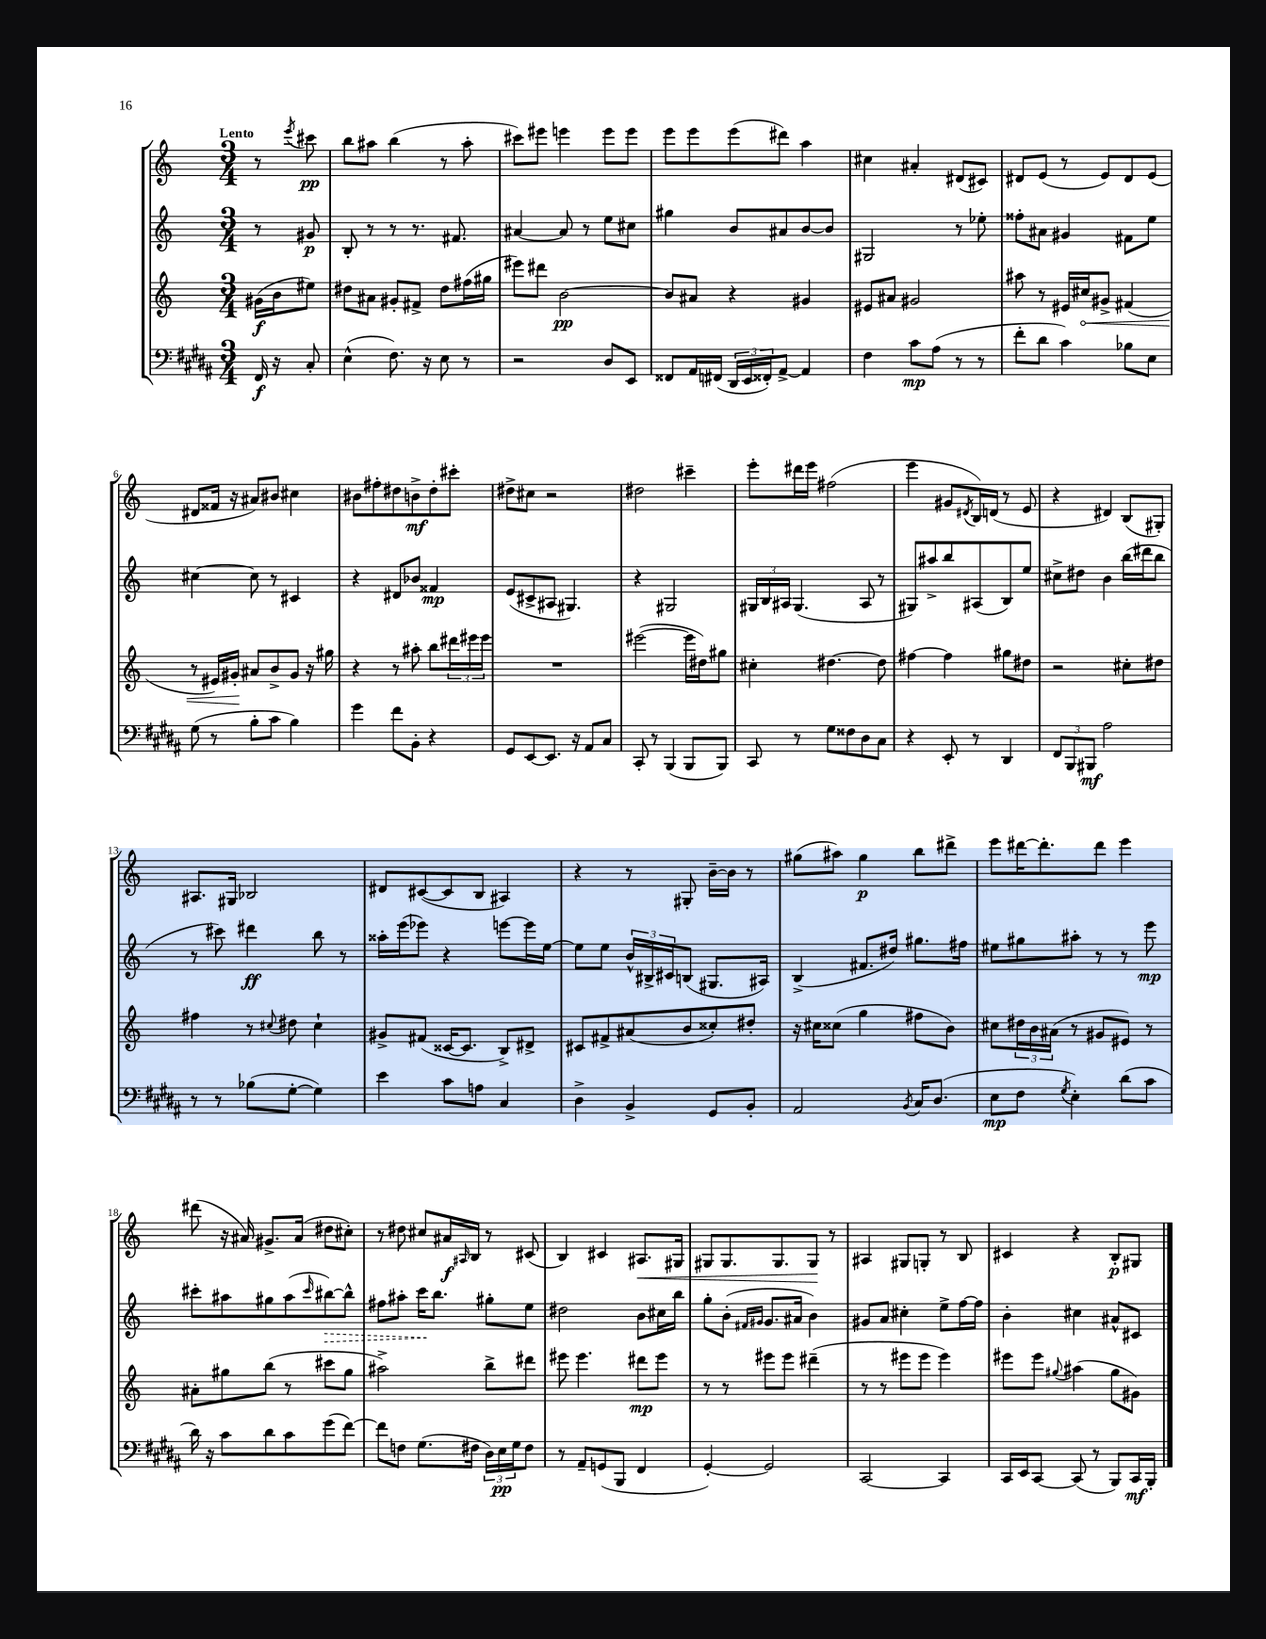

**kern	**dynam	**kern	**dynam	**kern	**dynam	**kern	**dynam
*part4	*part4	*part3	*part3	*part2	*part2	*part1	*part1
*staff4	*staff4	*staff3	*staff3	*staff2	*staff2	*staff1	*staff1
*clefF4	*	*clefG2	*	*clefG2	*	*clefG2	*
*k[f#c#g#d#a#]	*	*k[]	*	*k[]	*	*k[]	*
*M3/4	*	*M3/4	*	*M3/4	*	*M3/4	*
=	=	=	=	=	=	=	=
!	!	!	!	!	!	!LO:TX:a:B:t=Lento	!
16FF#/	f	(16g#X\LL	f	8r	.	8r	.
16r	.	16b\J	.	.	.	.	.
.	.	.	.	.	.	8qeee/	.
8C#'/	.	8ee#X\J)	.	8g#X/	p	8ccc#X\	pp
=1	=1	=1	=1	=1	=1	=1	=1
(4E^^\	.	8dd#X\L	.	8B'/	.	8bb\L	.
.	.	8a#X\J	.	8r	.	8aa#X\J	.
8.F#\)	.	8g#X'/L	.	8r	.	(4bb\	.
.	.	8f#X^/J	.	8.r	.	.	.
16r	.	.	.	.	.	.	.
8E\	.	8dd#\L	.	.	.	8r	.
.	.	.	.	8.f#X/	.	.	.
8r	.	(16ff#X\L	.	.	.	8aa#'\	.
.	.	16gg#X\JJ	.	.	.	.	.
=2	=2	=2	=2	=2	=2	=2	=2
2r	.	8eee#X\L)	.	[4a#X/	.	8ccc#X\L)	.
.	.	8ddd#X\J	.	.	.	8eee#X\J	.
.	.	[2b\	pp	8a#/]	.	4eeen\	.
.	.	.	.	8r	.	.	.
8D#/L	.	.	.	8ee\L	.	8eee\L	.
8EE/J	.	.	.	8cc#X\J	.	8eee\J	.
=3	=3	=3	=3	=3	=3	=3	=3
8FF##X/L	.	8b/L]	.	4gg#X\	.	8eee\L	.
16AA#/L	.	8a#X/J	.	.	.	8eee\	.
(16FF#X/JJ	.	.	.	.	.	.	.
24DD#/LL	.	4r	.	8b/L	.	(8eee\	.
24EE/	.	.	.	.	.	.	.
24FF##X'/J)	.	.	.	.	.	.	.
[8AA#^/J	.	.	.	8a#X/	.	8ddd#X\J)	.
4AA#/]	.	4g#X/	.	[8b/	.	4aa\	.
.	.	.	.	8b/J]	.	.	.
=4	=4	=4	=4	=4	=4	=4	=4
4F#\	.	8e#X/L	.	2G#X/	.	4cc#X\	.
.	.	8a#X/J	.	.	.	.	.
8c#\L	mp	2g#X/	.	.	.	4a#X'/	.
(8A#\J	.	.	.	.	.	.	.
8r	.	.	.	8r	.	(8d#X/L	.
8r	.	.	.	8ee-X'\	.	8c#X/J)	.
=5	=5	=5	=5	=5	=5	=5	=5
8f#'\L	.	8aa#X\	.	8ff##X'\L	.	8d#X/L	.
8d#\J	.	8r	.	8a#X\J	.	(8e/J	.
4c#\)	.	16e#X/LL	.	4g#X/	.	8r	.
!	!	!	!LO:HP:b	!	!	!	!
.	.	16cc#X/J	<	.	.	.	.
.	.	8g#X^/J	.	.	.	8e/L)	.
8B-X\L	.	(4f#X/	.	8f#X\L	.	8d#/	.
8E\J	.	.	.	8ee\J	.	(8e/J	.
!!LO:LB:g=z
=6	=6	=6	=6	=6	=6	=6	=6
(8G#\	.	8r	.	[4cc#X\	.	8d#X/L	.
8r	.	16e#X/LL)	.	.	.	16f##X/Jk	.
.	.	16g#X'/JJ	.	.	.	16r	.
8B'\L	.	8a#X/L	[	8cc#\]	.	8a#X/L)	.
8c#\J	.	8b^/	.	8r	.	8b#X/J	.
4B\)	.	8g#/J	.	4c#X/	.	4cc#X\	.
.	.	16r	.	.	.	.	.
.	.	16gg#X\	.	.	.	.	.
=7	=7	=7	=7	=7	=7	=7	=7
4g#\	.	4r	.	4r	.	8b#X\L	.
.	.	.	.	.	.	8ff#X'\	.
8f#\L	.	8r	.	8d#X/L	.	8dd#X\	.
8BB'\J	.	8aa#X'\	.	8b-X/J	.	8bn^\	mf
4r	.	8bb\L	.	4f##X/	mp	8dd#'\	.
.	.	24ddd#X\L	.	.	.	8ccc#X'\J	.
.	.	24eee#X\	.	.	.	.	.
.	.	24eee#\JJ	.	.	.	.	.
=8	=8	=8	=8	=8	=8	=8	=8
8GG#/L	.	2.r	.	(8e/L	.	8dd#X^\L	.
[8EE/	.	.	.	8c#X^/	.	8cc#X\J	.
8.EE/J]	.	.	.	8A#X/J	.	2r	.
.	.	.	.	4.G#X/)	.	.	.
16r	.	.	.	.	.	.	.
8AA#/L	.	.	.	.	.	.	.
8C#/J	.	.	.	.	.	.	.
=9	=9	=9	=9	=9	=9	=9	=9
8CC#'/	.	([2eee#X\	.	4r	.	2dd#X\	.
8r	.	.	.	.	.	.	.
(4BBB/	.	.	.	2G#X/	.	.	.
8BBB/L	.	16eee#\LL]	.	.	.	4ccc#X~\	.
.	.	16dd#X\J)	.	.	.	.	.
8BBB/J)	.	8gg#X\J	.	.	.	.	.
=10	=10	=10	=10	=10	=10	=10	=10
8CC#/	.	4cc#X'\	.	24G#X/LL	.	8eee'\L	.
.	.	.	.	24B/	.	.	.
.	.	.	.	24A#X/JJ	.	.	.
8r	.	.	.	(4.G#/	.	16ddd#X\L	.
.	.	.	.	.	.	16eee\JJ	.
8G#\L	.	[4.dd#X\	.	.	.	(2ff#X\	.
8F##X\	.	.	.	.	.	.	.
8D#\	.	.	.	8A#/	.	.	.
8C#\J	.	8dd#\]	.	8r	.	.	.
=11	=11	=11	=11	=11	=11	=11	=11
4r	.	[4ff#X\	.	8G#X/L)	.	4eee\	.
.	.	.	.	8aa#X^/	.	.	.
8EE'/	.	4ff#\]	.	8bb/	.	8g#X/L	.
.	.	.	.	.	.	8qd#X/	.
8r	.	.	.	(8A#X/	.	16B/L)	.
.	.	.	.	.	.	(16dn/JJ	.
4DD#/	.	8gg#X\L	.	8B/)	.	8r	.
.	.	8dd#X\J	.	8ee/J	.	8e/	.
=12	=12	=12	=12	=12	=12	=12	=12
12FF#/L	.	2r	.	8cc#X^\L	.	4r	.
12BBB/	.	.	.	.	.	.	.
.	.	.	.	8dd#X\J	.	.	.
12BBB#X/J	mf	.	.	.	.	.	.
2A#\	.	.	.	4b\	.	4d#X/)	.
.	.	8cc#X'\L	.	(16bb\LL	.	(8B/L	.
.	.	.	.	16ddd#X\J	.	.	.
.	.	8dd#X\J	.	8bb\J	.	8G#X'/J)	.
!!LO:LB:g=z
=13	=13	=13	=13	=13	=13	=13	=13
8r	.	4ff#X\	.	8r	.	8.A#X/L	.
8r	.	.	.	8ccc#X\)	.	.	.
.	.	.	.	.	.	16G#X/Jk	.
(8B-X\L	.	8r	.	4ddd#X\	ff	2B-X/	.
.	.	8qqcc#X/	.	.	.	.	.
[8G#'\J	.	8dd#X\	.	.	.	.	.
4G#\])	.	4cc#`\	.	8bb\	.	.	.
.	.	.	.	8r	.	.	.
=14	=14	=14	=14	=14	=14	=14	=14
4e\	.	8g#X^/L	.	16aa##X'\LL	.	8d#X/L	.
.	.	.	.	(16eee\J	.	.	.
.	.	(8f#X/J	.	8eee-X\J)	.	([8c#X/	.
8c#\L	.	[16c##X/KL	.	4r	.	8c#/]	.
.	.	8.c##/J]	.	.	.	.	.
8An\J	.	.	.	.	.	8B/J	.
4C#/	.	8B^/L)	.	[8eeen\L	.	4A#X/)	.
.	.	8d#X^/J	.	16eee\L]	.	.	.
.	.	.	.	[16ee\JJ	.	.	.
=15	=15	=15	=15	=15	=15	=15	=15
4D#^\	.	8c#X/L	.	8ee\L]	.	4r	.
.	.	8f#X^/	.	8ee\J	.	.	.
4BB^/	.	(8a#X/	.	24b^^/LL	.	8r	.
.	.	.	.	24B#X^/	.	.	.
.	.	.	.	24c#X/J	.	.	.
.	.	8b/	.	(8Bn/J	.	8G#X'/	.
8GG#/L	.	8cc##X'/)	.	8.G#X/L	.	[16b~\LL	.
.	.	.	.	.	.	16b\JJ]	.
8BB'/J	.	8dd#X'/J	.	.	.	8r	.
.	.	.	.	16A#X/Jk)	.	.	.
=16	=16	=16	=16	=16	=16	=16	=16
2AA#/	.	16r	.	(4B^/	.	(8gg#X\L	.
.	.	16cc#X\KL	.	.	.	.	.
.	.	(8cc##X\J	.	.	.	8aa#X\J)	.
.	.	4gg\	.	8.f#X/L	.	4gg#\	p
.	.	.	.	16dd#X/Jk)	.	.	.
8qBB/	.	.	.	.	.	.	.
16C#/KL	.	8ff#X\L	.	8.gg#X\L	.	8bb\L	.
(8.D#/J	.	.	.	.	.	.	.
.	.	8b\J)	.	.	.	8ddd#X^\J	.
.	.	.	.	16ff#X\Jk	.	.	.
=17	=17	=17	=17	=17	=17	=17	=17
8E\L	mp	8cc#X\L	.	8ee#X\L	.	8eee\L	.
8F#\J	.	24dd#X\L	.	8gg#X\	.	[16ddd#X\K	.
.	.	24b\	.	.	.	.	.
.	.	.	.	.	.	8.ddd#'\]	.
.	.	(24a#X\JJ	.	.	.	.	.
8qG#/	.	.	.	.	.	.	.
4E'\)	.	8r	.	8aa#X'\J	.	.	.
.	.	8g#X/L	.	8r	.	8ddd#\J	.
(8d#\L	.	8e#X/J)	.	8r	.	4eee\	.
8c#\J	.	8r	.	8eee\	mp	.	.
!!LO:LB:g=z
=18	=18	=18	=18	=18	=18	=18	=18
16d#\)	.	8a#X'\L	.	8ccc#X'\L	.	(8ddd#X\	.
16r	.	.	.	.	.	.	.
8c#\L	.	8gg#X\	.	8aa#X\	.	16r	.
.	.	.	.	.	.	16a#X/)	.
8d#\	.	(8bb\J	.	8gg#X\	.	8.g#X^/L	.
8c#\	.	8r	.	(8aa#\	.	.	.
.	.	.	.	.	.	(16a#/Jk	.
.	.	.	.	16qqccc#/	.	.	.
!	!	!	!	!	!LO:HP:b	!	!
(8g#\	.	8ccc#X\L	.	[8bb#X\)	>	8dd#X\L	.
[8f#\J)	.	8gg#\J	.	8bb#^^\J]	.	8cc#X'\J)	.
=19	=19	=19	=19	=19	=19	=19	=19
8f#\L]	.	2aa#X^\)	.	8ff#X\L	.	8r	.
8Fn\J	.	.	.	8aa#X'\J	.	8dd#X\	.
(8.G#\L	.	.	.	16ccc\KL	.	8cc#X/L	.
.	.	.	.	8.bb\J	]	.	.
.	.	.	.	.	.	16a#X/L	f
.	.	.	.	.	.	16qqA#X/	.
16F#X\Jk	.	.	.	.	.	16B/JJ	.
24D#\LL)	.	8bb^\L	.	8gg#X'\L	.	8r	.
24E\	pp	.	.	.	.	.	.
24G#\J	.	.	.	.	.	.	.
8F#\J	.	8ddd#X\J	.	8ee\J	.	(8c#X/	.
=20	=20	=20	=20	=20	=20	=20	=20
8r	.	8eee#X\	.	2dd#X\	.	4B/)	.
8AA#~/L	.	4.eee#\	.	.	.	.	.
(8GGn/	.	.	.	.	.	4c#X/	.
8BBB/J	.	.	.	.	.	.	.
!	!	!	!	!	!	!	!LO:HP:b
4FF#/	.	8ddd#X\L	mp	8b\L	.	8.A#X/L	<
.	.	8eee#\J	.	16cc#X\L	.	.	.
.	.	.	.	16bb\JJ	.	16G#X/Jk	.
=21	=21	=21	=21	=21	=21	=21	=21
[4GG#'/)	.	8r	.	8gg'\L	.	8G#X/L	.
.	.	8r	.	(8b'\J	.	8.G#/	.
.	.	.	.	16qqf#X/LL	.	.	.
.	.	.	.	16qqg#X/JJ	.	.	.
2GG#/]	.	8eee#X\L	.	8.g#/L	.	.	.
.	.	.	.	.	.	8.G#/	.
.	.	8eee#\J	.	.	.	.	.
.	.	.	.	16a#X/Jk	.	.	.
.	.	(4ddd#X~\	.	4b\)	.	8G#/J	.
.	.	.	.	.	.	8r	[
=22	=22	=22	=22	=22	=22	=22	=22
[2CC#/	.	8r	.	8g#X/L	.	4A#X/	.
.	.	8r	.	8a/J	.	.	.
.	.	8eee#X\L	.	4cc#X'\	.	8G#X/L	.
.	.	8eee#\J	.	.	.	8Gn'/J	.
4CC#/]	.	4eee#\)	.	8ee^\L	.	8r	.
.	.	.	.	[16ff\L	.	8B/	.
.	.	.	.	16ff\JJ]	.	.	.
=23	=23	=23	=23	=23	=23	=23	=23
16CC#/LL	.	8eee#X\L	.	4b'\	.	4c#X/	.
16EE/J	.	.	.	.	.	.	.
[8CC#/J	.	8eee#\J	.	.	.	.	.
.	.	8qqgg#X/	.	.	.	.	.
(8CC#/]	.	(4aa#X\	.	4cc#X\	.	4r	.
8r	.	.	.	.	.	.	.
8BBB/L)	.	8gg#\L	.	8a#X^^/L	.	8B'/L	p
16CC#/L	mf	8g#X\J)	.	8c#X/J	.	8G#X/J	.
16BBB'/JJ	.	.	.	.	.	.	.
==	==	==	==	==	==	==	==
*-	*-	*-	*-	*-	*-	*-	*-
